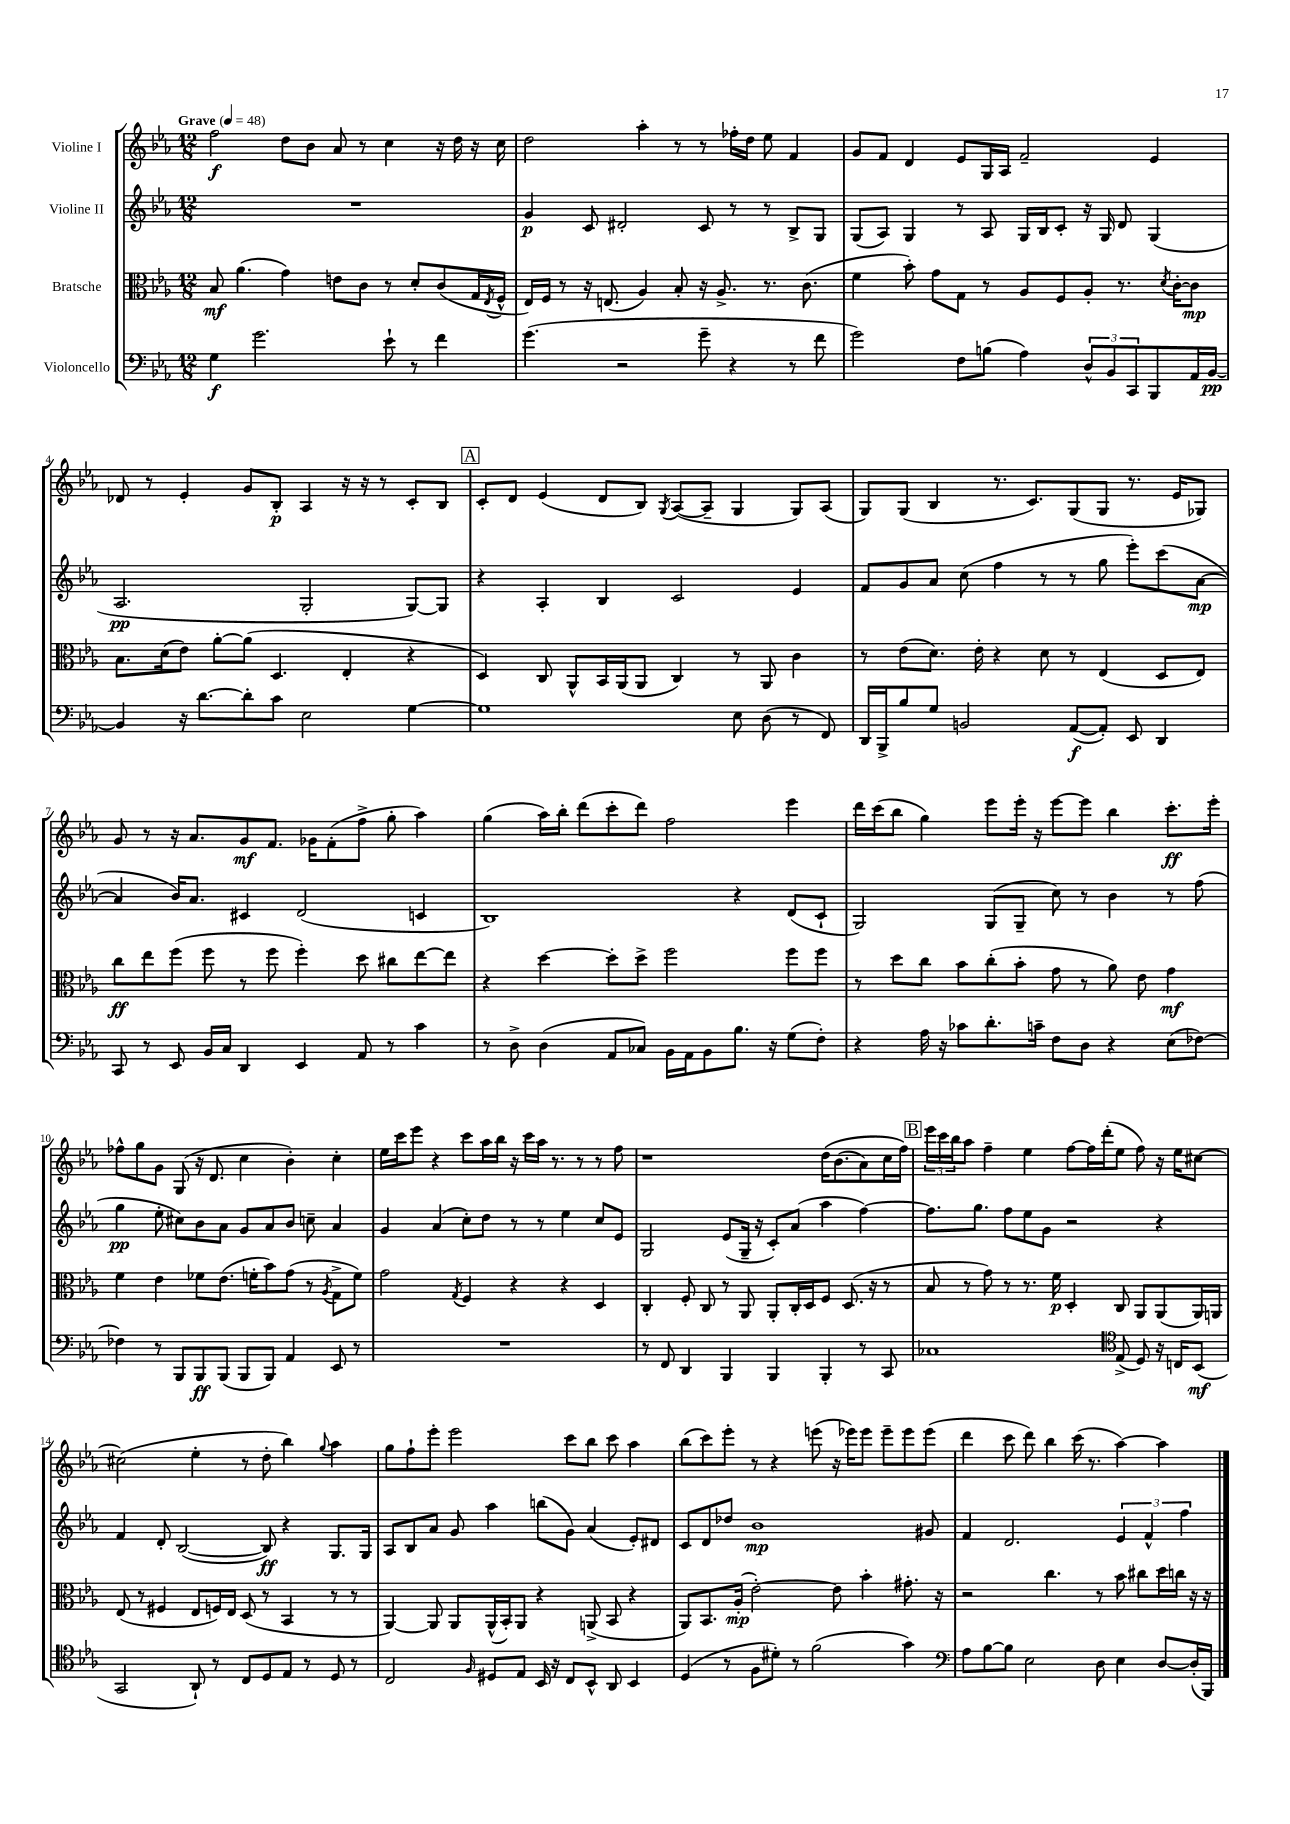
<<
\new StaffGroup <<
\new Staff = "s0" \with { instrumentName = "Violine I" } {
    \clef treble \key ees \major \numericTimeSignature \time 12/8 \tempo "Grave" 4 = 48
    f''2\f d''8 bes'8 aes'8 r8 c''4 r16 d''16 r16 c''16 |
    d''2 aes''4-. r8 r8 fes''16-. d''16 ees''8 f'4 |
    g'8 f'8 d'4 ees'8 g16 aes16 f'2-- ees'4 |
    des'8 r8 ees'4-. g'8 bes8-.\p aes4 r16 r16 r8 c'8-. bes8 |
    \mark \markup { \box "A" } c'8-. d'8 ees'4( d'8 bes8) \acciaccatura { g8 } aes8~( aes8-- g4 g8) aes8( |
    g8) g8( bes4 r8. c'8.) g8( g8 r8. ees'16 ges8) |
    g'8 r8 r16 aes'8. g'8\mf f'8. ges'16 f'8-.( f''8-> g''8-. aes''4) |
    g''4( aes''16) bes''16-. d'''8( c'''8-. d'''8) f''2 ees'''4 |
    d'''16 c'''16( bes''8 g''4) ees'''8 ees'''16-. r16 ees'''8~ ees'''8 bes''4 c'''8.-.\ff ees'''16-. |
    fes''8-^ g''8 g'8 g8( r16 d'8. c''4 bes'4-.) c''4-. |
    ees''16 c'''16 ees'''8 r4 c'''8 aes''16 bes''16 r16 c'''16 aes''16 r8. r8 r8 f''8 |
    r1 d''16\( bes'8.( aes'8) c''16 f''16\) |
    \mark \markup { \box "B" } \tuplet 3/2 { ees'''16 c'''16 bes''16 } aes''8 f''4-- ees''4 f''8~ f''16 d'''16-.( ees''8 f''8) r16 ees''16 cis''8~ |
    cis''2( ees''4-. r8 d''8-. bes''4) \appoggiatura { g''8 } aes''4 |
    g''8 f''8-! ees'''8-. ees'''2 c'''8 bes''8 c'''8 aes''4 |
    bes''8( c'''8) ees'''8-. r8 r4 e'''8( r16 ees'''16) ees'''8 ees'''8-- ees'''8 ees'''8( |
    d'''4 c'''8 d'''8) bes''4 c'''16( r8. aes''4~) aes''4 \bar "|." |
}
\new Staff = "s1" \with { instrumentName = "Violine II" } {
    \clef treble \key ees \major \numericTimeSignature \time 12/8
    R1. |
    g'4\p c'8 dis'2-. c'8 r8 r8 bes8-> g8 |
    g8( aes8) g4 r8 aes8 g16 bes16 c'8-. r16 g16 d'8 g4( |
    aes2.\pp g2-. g8~) g8 |
    \mark \markup { \box "A" } r4 aes4-. bes4 c'2 ees'4 |
    f'8 g'8 aes'8 c''8( f''4 r8 r8 g''8 ees'''8-.) c'''8( aes'8~\mp |
    aes'4 bes'16) aes'8. cis'4 d'2( c'4 |
    bes1) r4 d'8( c'8-! |
    g2) g8( g8-- c''8) r8 bes'4 r8 f''8( |
    g''4\pp ees''8-. cis''8) bes'8 aes'8 g'8 aes'8 bes'8 c''8-- aes'4 |
    g'4 aes'4( c''8-.) d''8 r8 r8 ees''4 c''8 ees'8 |
    g2 ees'8( g16-- r16 c'8-.) aes'8( aes''4 f''4~) |
    \mark \markup { \box "B" } f''8. g''8. f''8 ees''8 g'8 r2 r4 |
    f'4 d'8-. bes2~( bes8\ff) r4 g8. g16 |
    aes8 bes8 aes'8 g'8 aes''4 b''8( g'8) aes'4( ees'8-.) dis'8 |
    c'8 d'8 des''8 bes'1\mp gis'8 |
    f'4 d'2. \tuplet 3/2 { ees'4 f'4-^ f''4 } \bar "|." |
}
\new Staff = "s2" \with { instrumentName = "Bratsche" } {
    \clef alto \key ees \major \numericTimeSignature \time 12/8
    bes8\mf aes'4.( g'4) e'8 c'8 r8 d'8-. c'8( g16 \acciaccatura { ees8 } f16-^ |
    ees16) f16 r8 r16 e8.( aes4) bes8-. r16 aes8.-> r8. c'8.( |
    f'4 bes'8-.) g'8 g8 r8 aes8 f8 aes8-. r8. \acciaccatura { d'8 } c'16~-. c'8\mp |
    bes8. d'16( ees'8) aes'8~-. aes'8( d4. ees4-. r4 |
    \mark \markup { \box "A" } d4) c8 aes,8-^ bes,16 aes,16( aes,8 c4) r8 aes,8 c'4 |
    r8 ees'8( d'8.) ees'16-. r4 d'8 r8 ees4( d8 ees8) |
    c''8\ff ees''8 f''8( f''8 r8 f''8 f''4-.) d''8 cis''8 ees''8~ ees''8 |
    r4 d''4~ d''8-. d''8-> f''2 f''8 f''8 |
    r8 d''8 c''8 bes'8 c''8-.( bes'8-. g'8 r8 aes'8) ees'8 g'4\mf |
    f'4 ees'4 fes'8 ees'8.( f'16-. bes'8) g'8( r8 \acciaccatura { aes8 } g8-> f'8) |
    g'2 \acciaccatura { g8 } f4 r4 r4 d4 |
    c4-. f8-. c8 r8 aes,8 aes,8-. c16-. d16 f8 d8.( r16 r8 |
    \mark \markup { \box "B" } bes8 r8 g'8) r8 r8. f'16\p d4-. c8 aes,8 aes,8( aes,16) a,16 |
    ees8( r8 fis4 ees8 f16) ees16 d8( r8 bes,4 r8 r8 |
    aes,4~) aes,8 aes,8 aes,16-^( bes,16-.) aes,8 r4 a,8->( bes,8 r4 |
    aes,8) bes,8. aes16-.\mp( ees'2~-.) ees'8 bes'4-. gis'8.-. r16 |
    r2 c''4. r8 bes'8 cis''8 d''16 c''16 r16 r16 \bar "|." |
}
\new Staff = "s3" \with { instrumentName = "Violoncello" } {
    \clef bass \key ees \major \numericTimeSignature \time 12/8
    g4\f g'2. ees'8-! r8 f'4 |
    g'4.( r2 g'8-- r4 r8 f'8 |
    g'2) f8 b8( aes4) \tuplet 3/2 { d8-^ bes,8 c,8 } bes,,8 aes,16 bes,16~\pp |
    bes,4 r16 d'8.~ d'8-. c'8 ees2 g4~ |
    \mark \markup { \box "A" } g1 ees8 d8( r8 f,8) |
    d,16 bes,,16-> bes8 g8 b,2 aes,8~\f( aes,8-.) ees,8 d,4 |
    c,8 r8 ees,8 bes,16 c16 d,4 ees,4 aes,8 r8 c'4 |
    r8 d8-> d4( aes,8 ces8) bes,16 aes,16 bes,8 bes8. r16 g8( f8-.) |
    r4 aes16 r16 ces'8 d'8.-. c'16-- f8 d8 r4 ees8( fes8~) |
    fes4 r8 bes,,8 bes,,8\ff bes,,8( bes,,8 bes,,8) aes,4 ees,8 r8 |
    R1. |
    r8 f,8 d,4 bes,,4 bes,,4 bes,,4-. r8 c,8 |
    \mark \markup { \box "B" } ces1 \clef tenor ees8->( d8) r16 c16 bes,8\mf( |
    g,2 aes,8-!) r8 c8 d8 ees8 r8 d8 r8 |
    c2 \grace { f16 } dis8 ees8 bes,16 r16 c8 bes,8-^ aes,8 bes,4 |
    d4( r8 f8 dis'8-.) r8 f'2( g'4) |
    \clef bass aes8 bes8~ bes8 ees2 d8 ees4 d8~ d16-.( bes,,16) \bar "|." |
}
>>
>>
